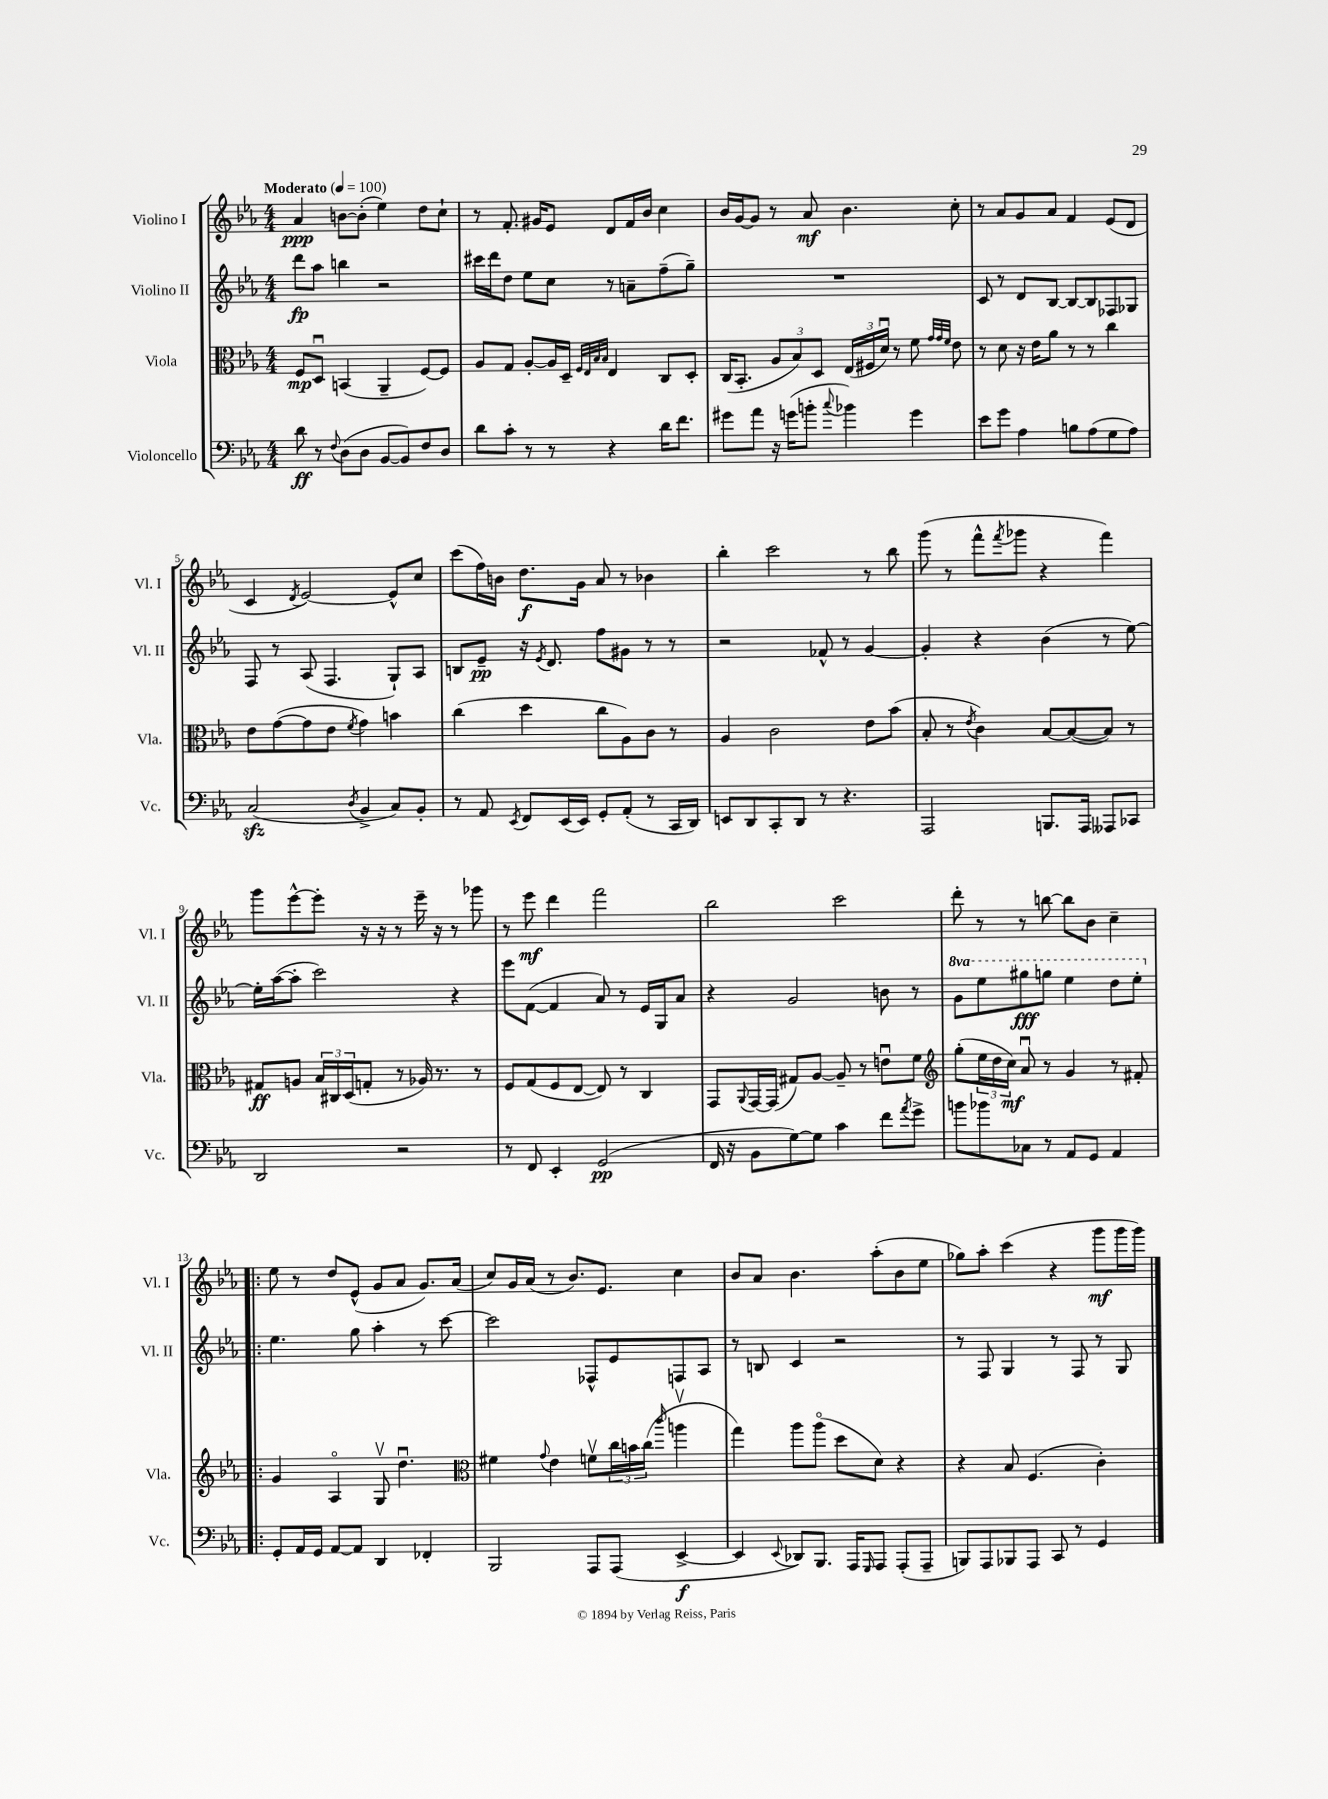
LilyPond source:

<<
\new StaffGroup <<
\new Staff = "s0" \with { instrumentName = "Violino I" shortInstrumentName = "Vl. I" } {
    \clef treble \key ees \major \numericTimeSignature \time 4/4 \tempo "Moderato" 4 = 100
    aes'4\ppp b'8~ b'8-.( ees''4) d''8 c''8-! |
    r8 f'8.-. gis'16 ees'8 d'8 f'16 bes'16 c''4 |
    bes'16 g'16~ g'8 r8 aes'8\mf bes'4. c''8-. |
    r8 aes'8 g'8 aes'8 f'4 ees'8( d'8 |
    c'4 \acciaccatura { d'8 } ees'2~) ees'8-^ c''8 |
    c'''8( f''16) b'16 d''8.\f g'16 aes'8 r8 bes'4 |
    bes''4-. c'''2 r8 bes''8 |
    g'''8( r8 f'''8-^ \acciaccatura { f'''8 } ges'''8 r4 f'''4) |
    g'''8 ees'''8~-^ ees'''8-. r16 r16 r8 ees'''16-- r16 r8 ges'''8 |
    r8 ees'''8\mf d'''4 f'''2 |
    bes''2 c'''2 |
    d'''8-. r8 r8 b''8~ b''8 bes'8 c''4-- |
    \bar ".|:" ees''8 r8 d''8 ees'8-^( g'8 aes'8 g'8.) aes'16( |
    c''8) g'16 aes'16( r8 bes'8.) ees'8. c''4 |
    bes'8 aes'8 bes'4. aes''8-.( bes'8 ees''8 |
    ges''8) aes''8-. c'''4( r4 g'''8\mf g'''16 g'''16) \bar "|." |
}
\new Staff = "s1" \with { instrumentName = "Violino II" shortInstrumentName = "Vl. II" } {
    \clef treble \key ees \major \numericTimeSignature \time 4/4 \set Staff.ottavationMarkups = #ottavation-simple-ordinals
    d'''8\fp aes''8 b''4 r2 |
    cis'''16 d'''16 d''8 ees''8 c''8 r8 a'8-- f''8--( g''8--) |
    R1 |
    c'8 r8 d'8 bes8~ bes8~ bes8 fes8 ges8 |
    f8 r8 aes8( f4. g8-!) aes8 |
    b8 ees'8--\pp r16 \acciaccatura { ees'8 } d'8. f''8 gis'8 r8 r8 |
    r2 fes'8-^ r8 g'4~ |
    g'4-. r4 bes'4( r8 ees''8~) |
    ees''16-. aes''16~( aes''8-. c'''2) r4 |
    ees'''8 f'8~( f'4 aes'8) r8 ees'16 g16 aes'8 |
    r4 g'2 b'8 r8 |
    \ottava #1 g''8 ees'''8 gis'''8\fff g'''8 ees'''4 d'''8 ees'''8-. \ottava #0 |
    \bar ".|:" ees''4. g''8 aes''4-. r8 c'''8~ |
    c'''2 fes8-^ ees'8 f8 aes8 |
    r8 b8 c'4 r2 |
    r8 f8 g4 r8 f8 r8 g8 \bar "|." |
}
\new Staff = "s2" \with { instrumentName = "Viola" shortInstrumentName = "Vla." } {
    \clef alto \key ees \major \numericTimeSignature \time 4/4
    f8\mp d8\downbow b,4( aes,4-- f8~) f8 |
    aes8 g8 aes8~-. aes16 d16-- \grace { f32 ees32 bes32 bes32 } ees4 c8 d8-. |
    c16( bes,8.-. \tuplet 3/2 { aes8 bes8) d8 } \tuplet 3/2 { ees16( fis16 d'16\downbow) } r8 f'8 \grace { g'32 g'32 f'32 } ees'8 |
    r8 d'8 r16 ees'16 aes'8 r8 r8 c''4 |
    ees'8 g'8~( g'8 ees'8 \acciaccatura { f'8 } g'4) b'4 |
    c''4( d''4 c''8 aes8) c'8 r8 |
    aes4 c'2 ees'8 bes'8( |
    bes8-. r8 \acciaccatura { ees'8 } c'4) bes8~ bes8~( bes8) r8 |
    gis8\ff a8 \tuplet 3/2 { bes16 cis16 d16( } g8-. r8 aes16) r8. r8 |
    f8 g8( f8 ees8~ ees8) r8 c4 |
    g,8 \appoggiatura { aes,8 } g,16~ g,16( gis8) aes8~ aes8-- r8 e'8\downbow f'8 |
    \clef treble g''8-.( \tuplet 3/2 { ees''16 d''16 c''16\mf) } aes'8\downbow r8 g'4 r8 fis'8-. |
    \bar ".|:" g'4 aes4\flageolet g8\upbow d''4.\downbow |
    \clef alto fis'4 \appoggiatura { g'8 } ees'4 f'8\upbow \tuplet 3/2 { c''16 b'16 c''16( } \grace { c'''16 } a''4\upbow |
    g''4) aes''8 aes''8\flageolet( d''8 d'8) r4 |
    r4 bes8 f4.( c'4-.) \bar "|." |
}
\new Staff = "s3" \with { instrumentName = "Violoncello" shortInstrumentName = "Vc." } {
    \clef bass \key ees \major \numericTimeSignature \time 4/4
    d'8\ff r8 \appoggiatura { f8 } d8( d8 bes,8~ bes,8) f8 d8 |
    d'8 c'8-. r8 r8 r4 d'16 f'8. |
    gis'8 aes'8 r16 g'16( b'8-. \appoggiatura { c''8 } bes'4) g'4 |
    ees'8 g'8 aes4 b8 aes8( g8 aes8) |
    c2\sfz( \acciaccatura { d8 } bes,4-> c8) bes,8-. |
    r8 aes,8 \acciaccatura { ees,8 } f,8 ees,16( ees,16) g,8-. aes,8-.( r8 c,16 d,16) |
    e,8 d,8 c,8-. d,8 r8 r4. |
    aes,,2 b,,8. aes,,16 aeses,,8 ces,8 |
    d,2 r2 |
    r8 f,8 ees,4-. g,2\pp( |
    f,16 r16 bes,8 g8~) g8 c'4 f'8 \acciaccatura { aes'8 } g'8-> |
    b'8 bes'8 ces8 r8 aes,8 g,8 aes,4 |
    \bar ".|:" g,8-. aes,16 g,16 aes,8~ aes,8 d,4 fes,4-. |
    bes,,2 aes,,8 aes,,8( ees,4~->\f |
    ees,4 \appoggiatura { ees,8 } des,8) bes,,8. aes,,16 \grace { g,,16 } aes,,8 aes,,8-.( aes,,8-- |
    b,,8) aes,,8 bes,,8 aes,,8 c,8 r8 g,4 \bar "|." |
}
>>
>>
